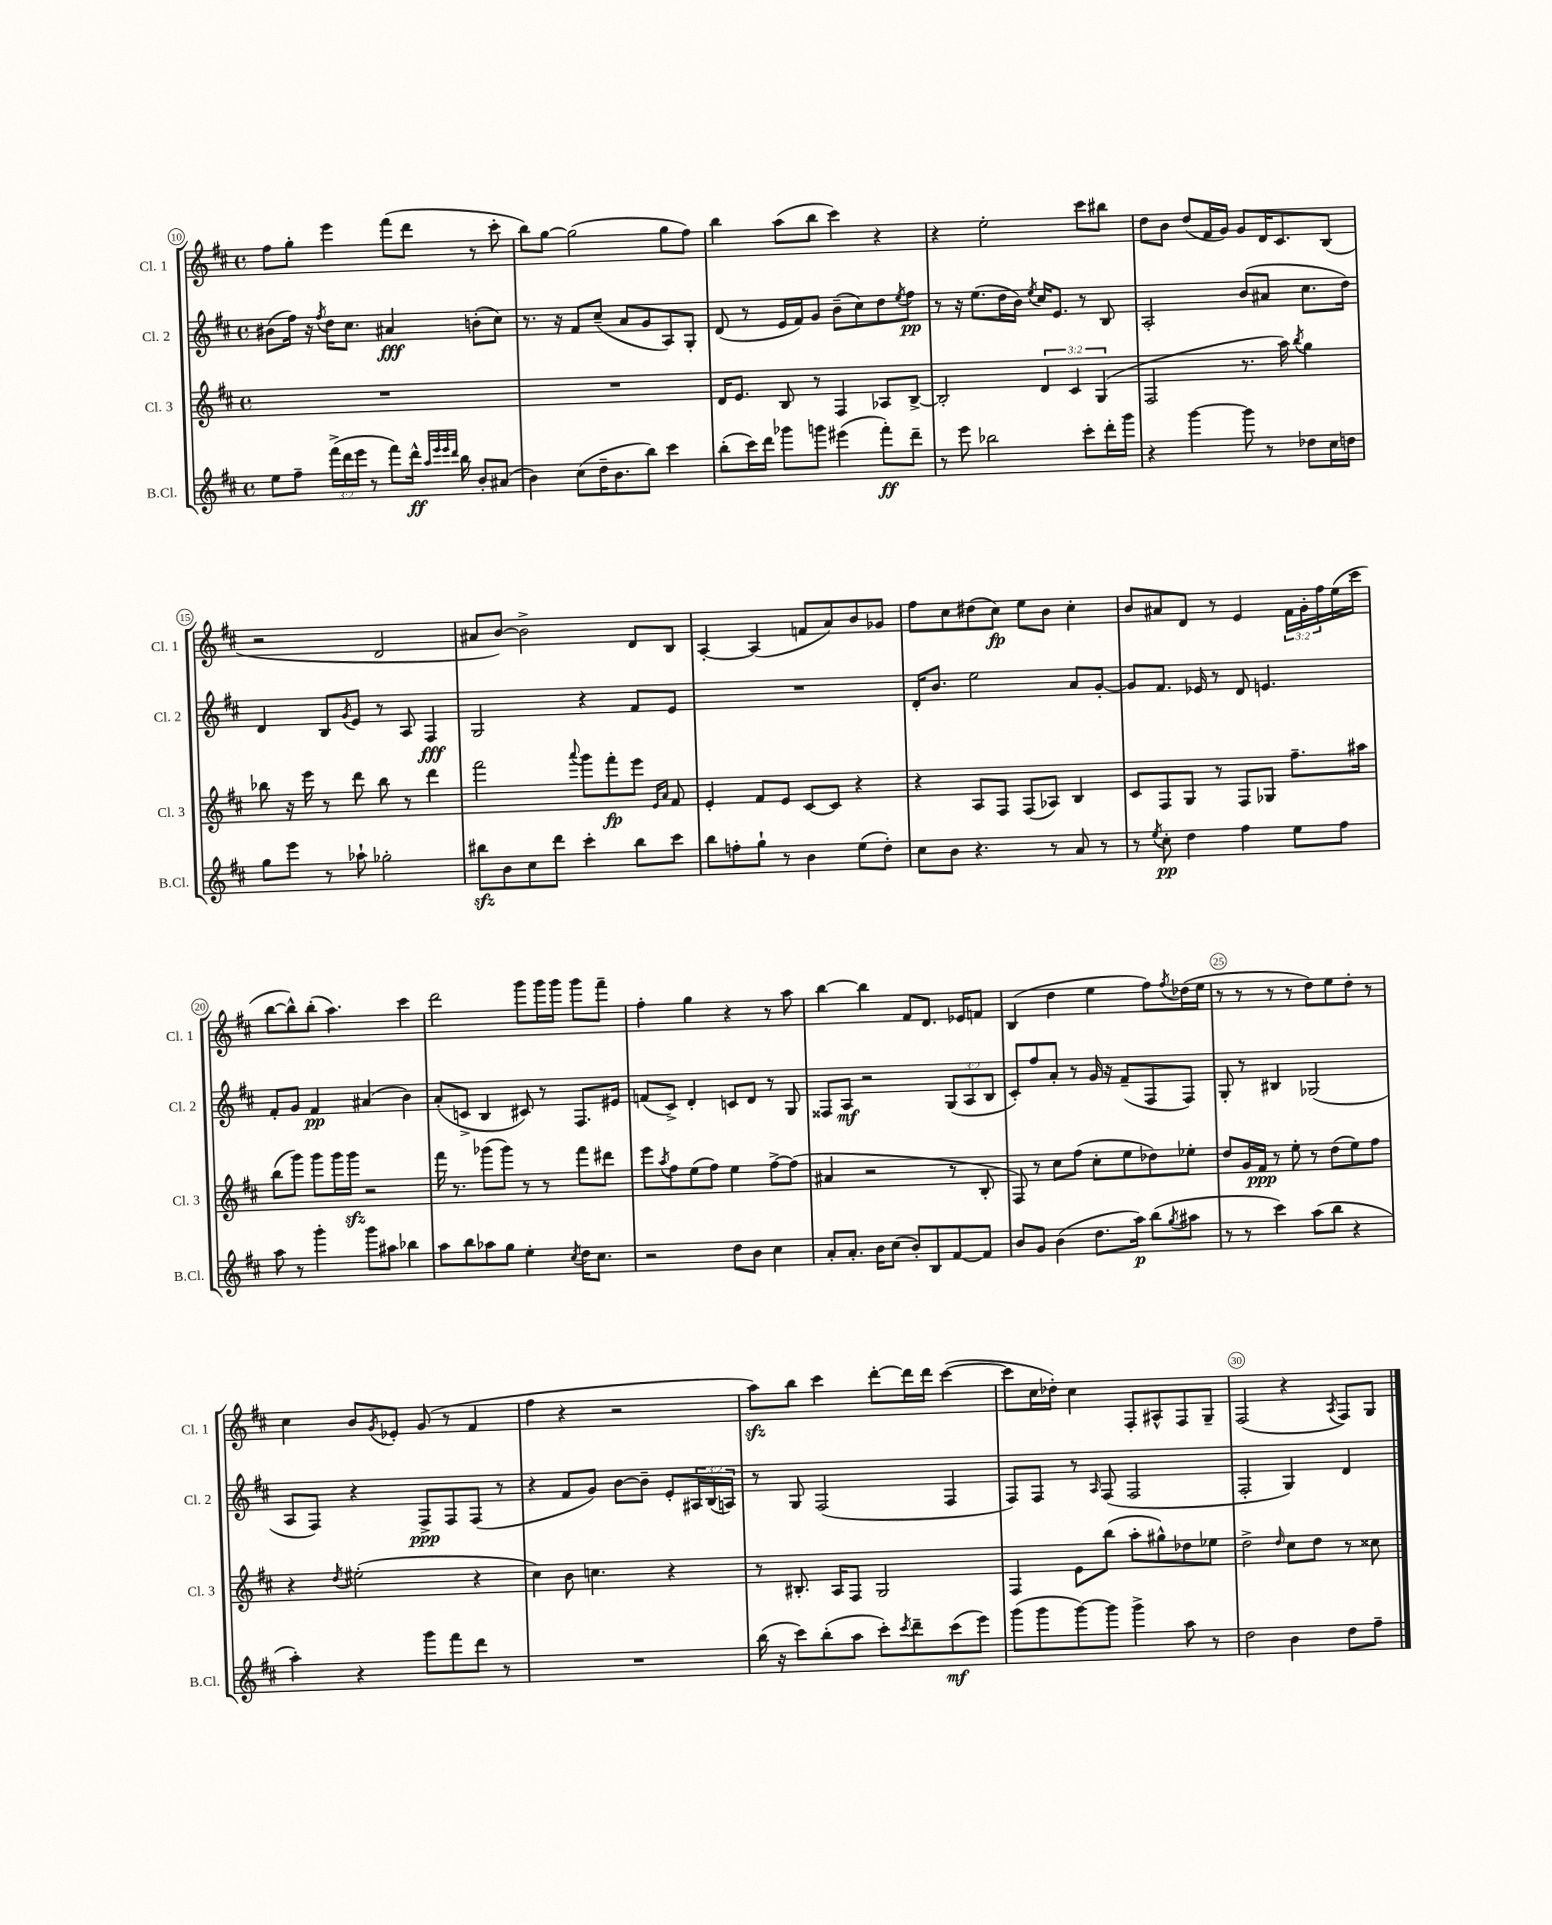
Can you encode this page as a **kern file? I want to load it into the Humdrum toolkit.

**kern	**kern	**kern	**kern
*staff4	*staff3	*staff2	*staff1
*clefG2	*clefG2	*clefG2	*clefG2
*k[f#c#]	*k[f#c#]	*k[f#c#]	*k[f#c#]
*M4/4	*M4/4	*M4/4	*M4/4
*met(c)	*met(c)	*met(c)	*met(c)
8ee	1r	(8b#	8ff#
8ff#~	.	16ff#)	8gg'
.	.	16r	.
.	.	8qff#	.
(24fff#^	.	16dd	4eee
24ddd	.	.	.
.	.	8.cc#	.
24eee	.	.	.
8r	.	.	.
8fff#)	.	4a#	(8fff#
16ddd^^	.	.	8ddd
32qqaa	.	.	.
32qqeee	.	.	.
32qqeee	.	.	.
32qqddd	.	.	.
16bb	.	.	.
8b'	.	(8b'	8r
(8a#	.	8cc#)	8ccc#'
=	=	=	=
4b)	1r	8.r	8bb)
.	.	.	[8gg
.	.	16r	.
(8cc#	.	8f#	(2gg]
16dd~	.	(8cc#~	.
8.b	.	.	.
.	.	8a	.
8bb)	.	8g	.
4ccc#	.	8A)	8gg
.	.	8G'	8ff#)
=	=	=	=
(8bb'	16d	(8d	4bb
.	8.e	.	.
16ccc#)	.	8r	.
16ddd	.	.	.
8ggg-	8B	16e	(8aa
.	.	16f#)	.
8ggg	8r	8g	8bb
(4eee#	4F#	(8b~	4ccc#)
.	.	8cc#)	.
8fff#')	8A-	8dd	4r
.	.	8qee	.
8ddd~	[8B^	8ff#	.
=	=	=	=
8r	2B']	8r	4r
8eee	.	16r	.
.	.	(8.ee	.
2bb-	.	.	2ee'
.	.	16dd	.
.	.	16b)	.
.	.	8qee	.
.	6d	16cc#	.
.	.	8.e	.
.	6c#	.	.
8ccc#'	.	8r	8ccc#
.	(6G	.	.
16ddd'	.	8B	8bb#
16ggg	.	.	.
=	=	=	=
4r	2F#	2A'	8dd
.	.	.	8b
[4ggg	.	.	(8dd
.	.	.	16f#
.	.	.	16g)
8ggg]	8.r	(8b	8g
8r	.	8a#	16d
.	16aa)	.	8.c#
.	8qbb	.	.
8dd-	4gg	8.cc#	.
16cc#	.	.	(8B
16dd	.	16dd)	.
=	=	=	=
8gg	8bb-	4d	2r
8eee	16r	.	.
.	16eee	.	.
8r	8r	8B	.
.	.	8qg	.
8aa-`	8ddd	8e	.
2gg-'	8bb-	8r	2d
.	8r	8A	.
.	4ddd	4F#	.
=	=	=	=
8bb#	2fff#	2G	8a#
8b	.	.	[8b)
8cc#	.	.	2b^]
8ddd	.	.	.
.	8qqaaa	.	.
4ccc#'	8ggg	4r	.
.	8fff#'	.	.
8bb#	8eee	8f#	8d
.	16qqe	.	.
.	16qqa	.	.
8ccc#	8f#	8e	8B
=	=	=	=
8bb	4e'	1r	[4A'
8ff'	.	.	.
8gg`	8f#	.	(4A]
8r	8e	.	.
4b	[8c#	.	8f
.	8c#]	.	8a)
(8ee	4r	.	8b
8dd')	.	.	8g-
=	=	=	=
8cc#	4r	16d'	8ff#
.	.	8.b	.
8b	.	.	8cc#
4.r	8A	2ee	(8dd#
.	8F#	.	8cc#)
.	(8F#	.	8ee
8r	8A-)	.	8b
8a	4B	8a	4cc#'
8r	.	[8g'	.
=	=	=	=
8r	8c#	8g]	8b
8qee	.	.	.
8cc#'	8F#	8.f#	8a#
4dd	8G	.	8d
.	.	16e-	.
.	8r	8r	8r
4ff#	8F#	8d	4e
.	8G-	4.e	.
8ee	8.ff#~	.	24f#
.	.	.	24g'
.	.	.	24ff#
8ff#	.	.	(16ee
.	16aa#	.	16ccc#
=	=	=	=
8aa	(8bb	8f#'	[8bb
8r	8ggg)	8g	8bb^^])
4ggg'	8ggg	4f#	(8bb'
.	16ggg	.	4.aa)
.	16ggg	.	.
8ggg	2r	(4a#	.
8aa#	.	.	.
4bb-	.	4b)	4ccc#
=	=	=	=
8aa	16fff#	(8a'	2ddd
.	8.r	.	.
8bb	.	8c^	.
8aa-	(8ggg-	4B	.
8gg	8ggg-)	.	.
4ee'	8r	8c#)	8ggg
.	8r	8r	16ggg
.	.	.	16ggg
8qcc#	.	.	.
16dd	8fff#	8.F#	8ggg
8.cc#	.	.	.
.	8ddd#	.	8fff#~
.	.	16e#	.
=	=	=	=
2r	8eee	(8f	4ff#'
.	8qaa	.	.
.	8ff#	8c#^)	.
.	(8ee	4d'	4gg
.	8ff#)	.	.
8dd	4ee	8c	4r
8b	.	8d	.
4cc#	[8ff#^	8r	8r
.	(8ff#]	8G	8aa
=	=	=	=
8a'	4a#	8F##	[4bb
8.a'	.	8A	.
.	2r	2r	4bb]
16b	.	.	.
(8cc#	.	.	.
8b')	.	.	8f#
8B	.	.	8.d
[8f#	8r	(12G	.
.	.	.	16e-
.	.	12A	.
8f#]	8B'	.	8f
.	.	12B	.
=	=	=	=
8b	8F#)	8c#')	(4B
8g	8r	8ff#	.
(4b	8cc#	8a'	4dd
.	(8ff#	8r	.
8.dd	8cc#'	16g	4ee
.	.	16r	.
.	8ee	(8f#~	.
16aa)	.	.	.
(8bb	8dd-)	8F#	8ff#)
8qgg	.	.	8qff#
8aa#	8ee-'	8F#)	(16dd-
.	.	.	16ee
=	=	=	=
8r	8dd	8G'	8r
8r	16g	8r	8r
.	16f#	.	.
4ccc#)	8r	4B#	8r
.	8ee'	.	8r
(8aa	8r	(2G-	8dd)
8bb	(8dd	.	8ee
4r	8ee)	.	8dd'
.	8ff#	.	8r
=	=	=	=
4aa')	4r	8A	4cc#
.	.	8F#)	.
.	8qdd	.	.
4r	(2ee#'	4r	8b
.	.	.	8qg
.	.	.	8e-'
8ggg	.	8F#^	(8g
8fff#	.	8F#	8r
8ddd	4r	(8F#	4f#
8r	.	8r	.
=	=	=	=
1r	4cc#)	4r	4ff#
.	8b	8f#	4r
.	4.cc	8g)	.
.	.	[8b	2r
.	.	8b~]	.
.	4r	8e'	.
.	.	24A#	.
.	.	(24B	.
.	.	24A)	.
=	=	=	=
(16bb	8r	8r	8aa)
16r	.	.	.
8ccc#)	8.B#'	8G	8bb
(8bb'	.	(2F#	4ccc#
.	16A	.	.
8aa	8F#	.	.
8ccc#')	2G	.	[8ddd'
8qccc#	.	.	.
8ddd~	.	.	16ddd]
.	.	.	16ddd
(8ccc#	.	4F#	([4ccc#
8eee)	.	.	.
=	=	=	=
(8ggg	4F#	8F#)	8ccc#]
8ggg	.	8F#	16cc#
.	.	.	16dd-')
[8ggg)	8e	8r	4cc#
.	.	16qqA	.
8ggg]	(8bb	(8F#	.
4ggg^	8aa'	2F#	8F#'
.	8gg#^^)	.	8A#^^
8aa	8dd-	.	8F#
8r	8ee-	.	8G~
=	=	=	=
2dd	2dd^	2F#'	(2F#
.	16qqdd	.	.
4b	8cc#	4G)	4r
.	8dd	.	.
.	.	.	8qA
8dd	8r	4d	8F#)
8ff#~	8cc##	.	8G
==	==	==	==
*-	*-	*-	*-
